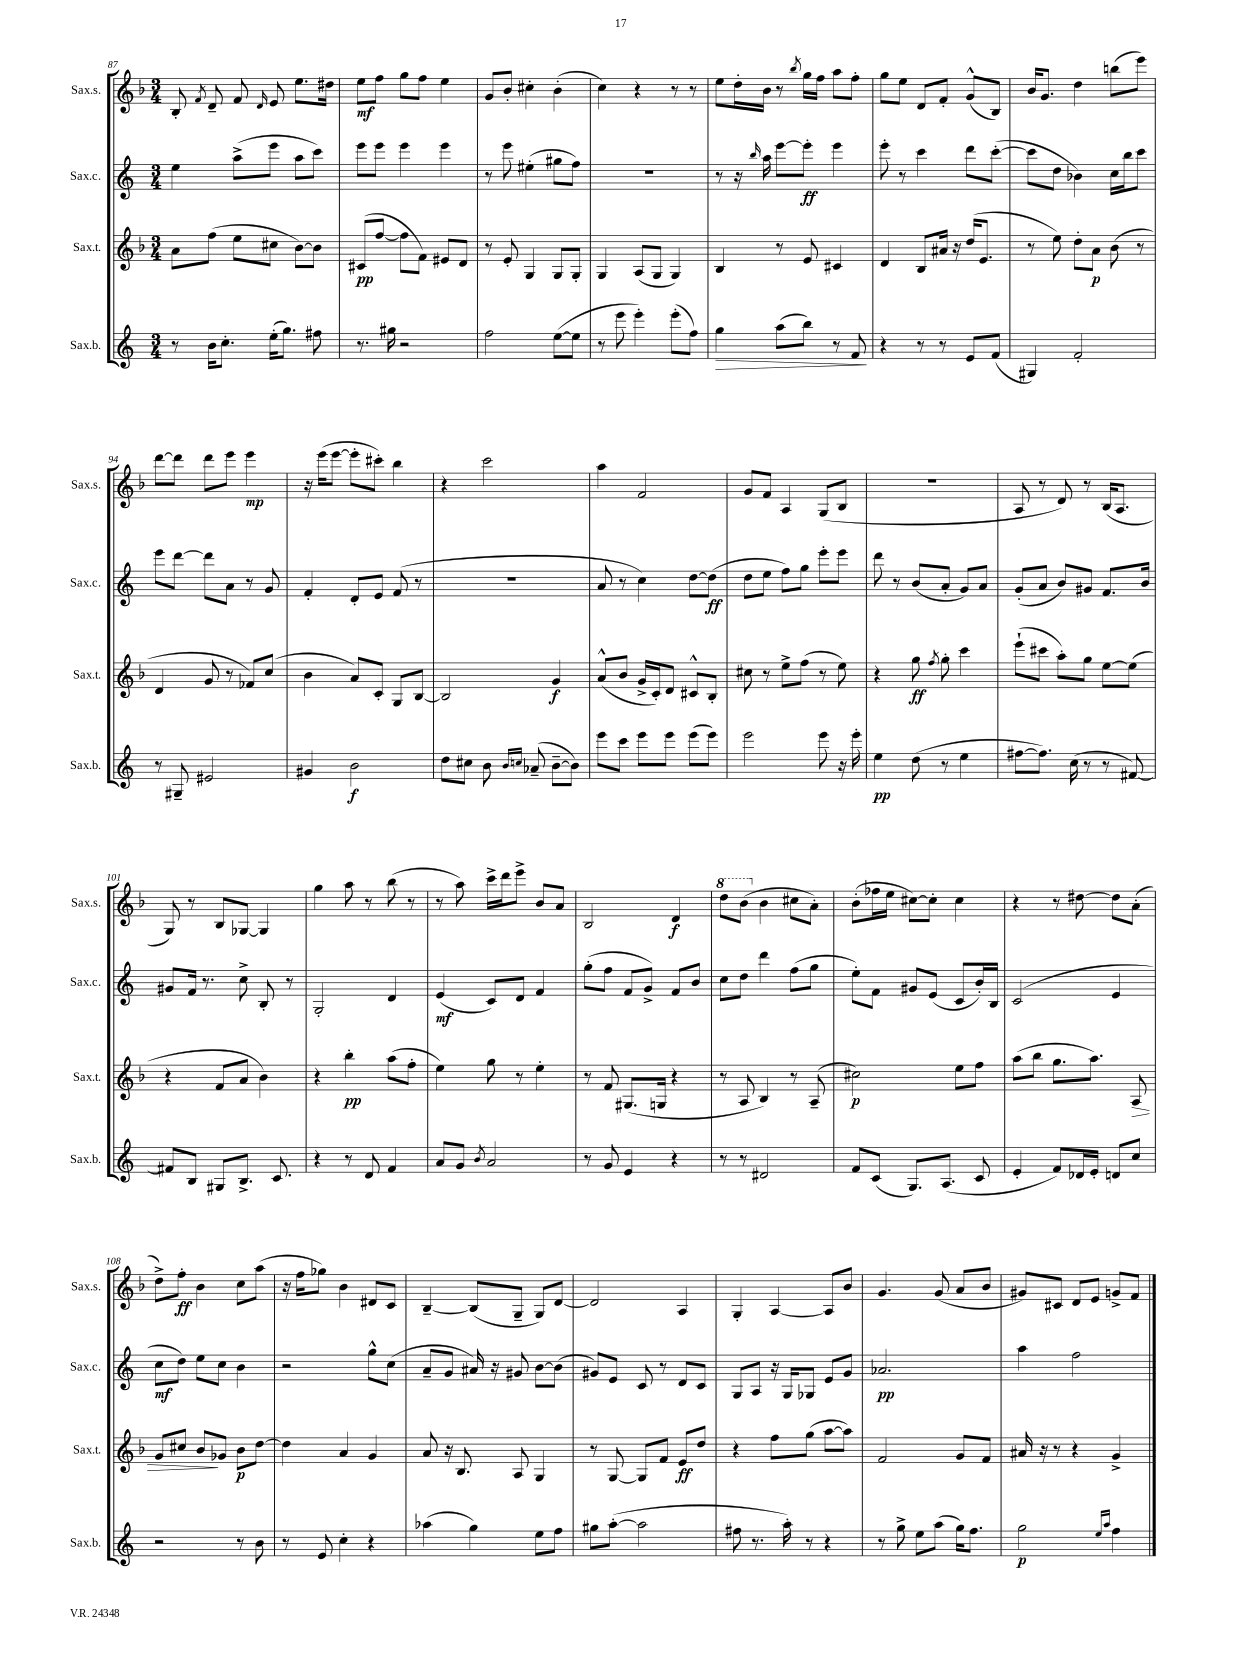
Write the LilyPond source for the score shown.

<<
\new StaffGroup <<
\new Staff = "s0" \with { instrumentName = "Sax.s." shortInstrumentName = "Sax.s." } {
    \clef treble \key f \major \numericTimeSignature \time 3/4
    \autoBeamOff bes8-. \acciaccatura { f'8 } d'8-- f'8 \grace { d'16 } e'8 e''8.[ dis''16] |
    e''8[\mf f''8] g''8[ f''8] e''4 |
    g'8[ bes'8]-. cis''4-. bes'4-.( |
    c''4) r4 r8 r8 |
    e''8[ d''16-. bes'16] r8 \acciaccatura { bes''8 } g''16[ f''16] a''8[ f''8]-. |
    g''8[ e''8] d'8[ f'8]-. g'8[-^( bes8]) |
    bes'16[ g'8.] d''4 b''8[( e'''8]) |
    d'''8[~ d'''8] d'''8[ e'''8] e'''4\mp |
    r16 e'''16[( e'''8]~ e'''8[-. cis'''8]-.) bes''4 |
    r4 c'''2 |
    a''4 f'2 |
    g'8[ f'8] a4 g8[( bes8] |
    R2. |
    a8 r8 d'8) r8 bes16[( a8.] |
    g8) r8 bes8[ ges8]~ ges4 |
    g''4 a''8 r8 bes''8( r8 |
    r8 a''8) c'''16[-> d'''16 e'''8]-> bes'8[ a'8] |
    bes2 d'4\f |
    \ottava #1 d'''8[ bes''8]( \ottava #0 bes'4 cis''8[ a'8]-.) |
    bes'8[-.( fes''16 e''16] cis''8[~) cis''8]-. cis''4 |
    r4 r8 dis''8~ dis''8[ a'8]-.( |
    d''8[->) f''8]-.\ff bes'4 c''8[ a''8]( |
    r16 f''16[ ges''8]) bes'4 dis'8[ c'8] |
    bes4~-- bes8[( g8]-- g8[) d'8]~ |
    d'2 a4 |
    g4-. a4~ a8[ bes'8] |
    g'4. g'8( a'8[ bes'8] |
    gis'8[) cis'8] d'8[ e'8] g'8[-> f'8] \bar "|." |
}
\new Staff = "s1" \with { instrumentName = "Sax.c." shortInstrumentName = "Sax.c." } {
    \clef treble \key c \major \numericTimeSignature \time 3/4
    \autoBeamOff e''4 a''8[->( e'''8] a''8[ c'''8]) |
    e'''8[ e'''8] e'''4 e'''4 |
    r8 e'''8 eis''4-.( gis''8[ f''8]) |
    R2. |
    r8 r16 \grace { b''16 } a''16 e'''8[~ e'''8]-.\ff e'''4 |
    e'''8-. r8 c'''4 d'''8[ c'''8]~-.( |
    c'''8[ d''8] bes'4) c''16[ b''16 c'''8] |
    e'''8[ d'''8]~ d'''8[ a'8] r8 g'8 |
    f'4-. d'8[-. e'8] f'8( r8 |
    R2. |
    a'8 r8 c''4) d''8[~ d''8]\ff( |
    d''8[ e''8] f''8[) g''8] e'''8[-. e'''8] |
    d'''8 r8 b'8[( a'8]-. g'8[) a'8] |
    g'8[-.( a'8] b'8[) gis'8] f'8.[ b'16] |
    gis'8[ f'16] r8. c''8-> b8-. r8 |
    g2-. d'4 |
    e'4\mf( c'8[) d'8] f'4 |
    g''8[-.( f''8] f'8[ g'8]->) f'8[ b'8] |
    c''8[ d''8] d'''4 f''8[( g''8] |
    e''8[-.) f'8] gis'8[ e'8]( c'8[ b'16-.) b16] |
    c'2( e'4 |
    c''8[\mf d''8]) e''8[ c''8] b'4 |
    r2 g''8[-^ c''8]( |
    a'8[-- g'8] ais'16) r16 gis'8 b'8[~ b'8]( |
    gis'8[) e'8] c'8 r8 d'8[ c'8] |
    g8[ a8] r16 g16[ ges8] e'8[ g'8] |
    aes'2.\pp |
    a''4 f''2 \bar "|." |
}
\new Staff = "s2" \with { instrumentName = "Sax.t." shortInstrumentName = "Sax.t." } {
    \clef treble \key f \major \numericTimeSignature \time 3/4
    \autoBeamOff a'8[ f''8]( e''8[ cis''8] bes'8[~) bes'8] |
    cis'8[\pp( f''8]~ f''8[ f'8]) eis'8[ d'8] |
    r8 e'8-. g4 g8[ g8]-. |
    g4 a8[( g8] g4) |
    bes4 r8 e'8 cis'4 |
    d'4 bes8[ ais'16] r16 d''16[( e'8.] |
    r8 e''8) d''8[-. a'8]\p bes'8( r8 |
    d'4 g'8 r8 fes'8[) c''8]( |
    bes'4 a'8[) c'8]-. g8[ bes8]~ |
    bes2 g'4\f |
    a'8[-^( bes'8] g'16[-> c'16-.) d'8] cis'8[-^ bes8]-. |
    cis''8 r8 e''8[-> f''8]( r8 e''8) |
    r4 g''8\ff \acciaccatura { f''8 } g''8-. c'''4 |
    e'''8[-!( cis'''8] a''8[-.) g''8] e''8[~ e''8]( |
    r4 f'8[ a'8] bes'4) |
    r4 bes''4-.\pp a''8[( f''8]-. |
    e''4) g''8 r8 e''4-. |
    r8 f'8 gis8.[( g16] r4 |
    r8 a8 bes4) r8 a8--( |
    cis''2\p) e''8[ f''8] |
    a''8[( bes''8] g''8.[ a''8.]) a8\> |
    g'8[ cis''8] bes'8[\! ges'8] bes'8[\p d''8]~ |
    d''4 a'4 g'4 |
    a'8 r16 bes8. a8 g4 |
    r8 g8~ g8[ f'8] e'8[\ff d''8] |
    r4 f''8[ g''8]( a''8[~ a''8]) |
    f'2 g'8[ f'8] |
    ais'16 r16 r8 r4 g'4-> \bar "|." |
}
\new Staff = "s3" \with { instrumentName = "Sax.b." shortInstrumentName = "Sax.b." } {
    \clef treble \key c \major \numericTimeSignature \time 3/4
    \autoBeamOff r8 b'16[ c''8.]-. e''16[-.( g''8.]) fis''8 |
    r8. gis''16 r2 |
    f''2 e''8[~( e''8] |
    r8 e'''8 e'''4-.) e'''8[-.( f''8]) |
    g''4\> a''8[( b''8]) r8 f'8\! |
    r4 r8 r8 e'8[ f'8]( |
    gis4) f'2-. |
    r8 gis8-- eis'2 |
    gis'4 b'2\f |
    d''8[ cis''8] b'8 \grace { b'16[ c''16] } aes'8--( b'8[~-- b'8]) |
    e'''8[ c'''8] e'''8[ e'''8] e'''8[( e'''8]) |
    e'''2 e'''8 r16 e'''16-. |
    e''4\pp d''8( r8 e''4 |
    fis''8[~ fis''8.]) c''16( r8 r8 fis'8~) |
    fis'8[ b8] gis8[ b8.]-> c'8. |
    r4 r8 d'8 f'4 |
    a'8[ g'8] \acciaccatura { b'8 } a'2 |
    r8 g'8 e'4 r4 |
    r8 r8 dis'2 |
    f'8[ c'8]( g8.[) a8.]( c'8 |
    e'4-. f'8[) des'16 e'16]-. d'8[ c''8] |
    r2 r8 b'8 |
    r8 e'8 c''4-. r4 |
    aes''4( g''4) e''8[ f''8] |
    gis''8[ a''8]~-.( a''2 |
    fis''8 r8. a''16-.) r8 r4 |
    r8 g''8-> e''8[ a''8]( g''16[) f''8.] |
    g''2\p \grace { e''16[ a''16] } f''4 \bar "|." |
}
>>
>>
\layout { \context { \Score currentBarNumber = #87 } }
